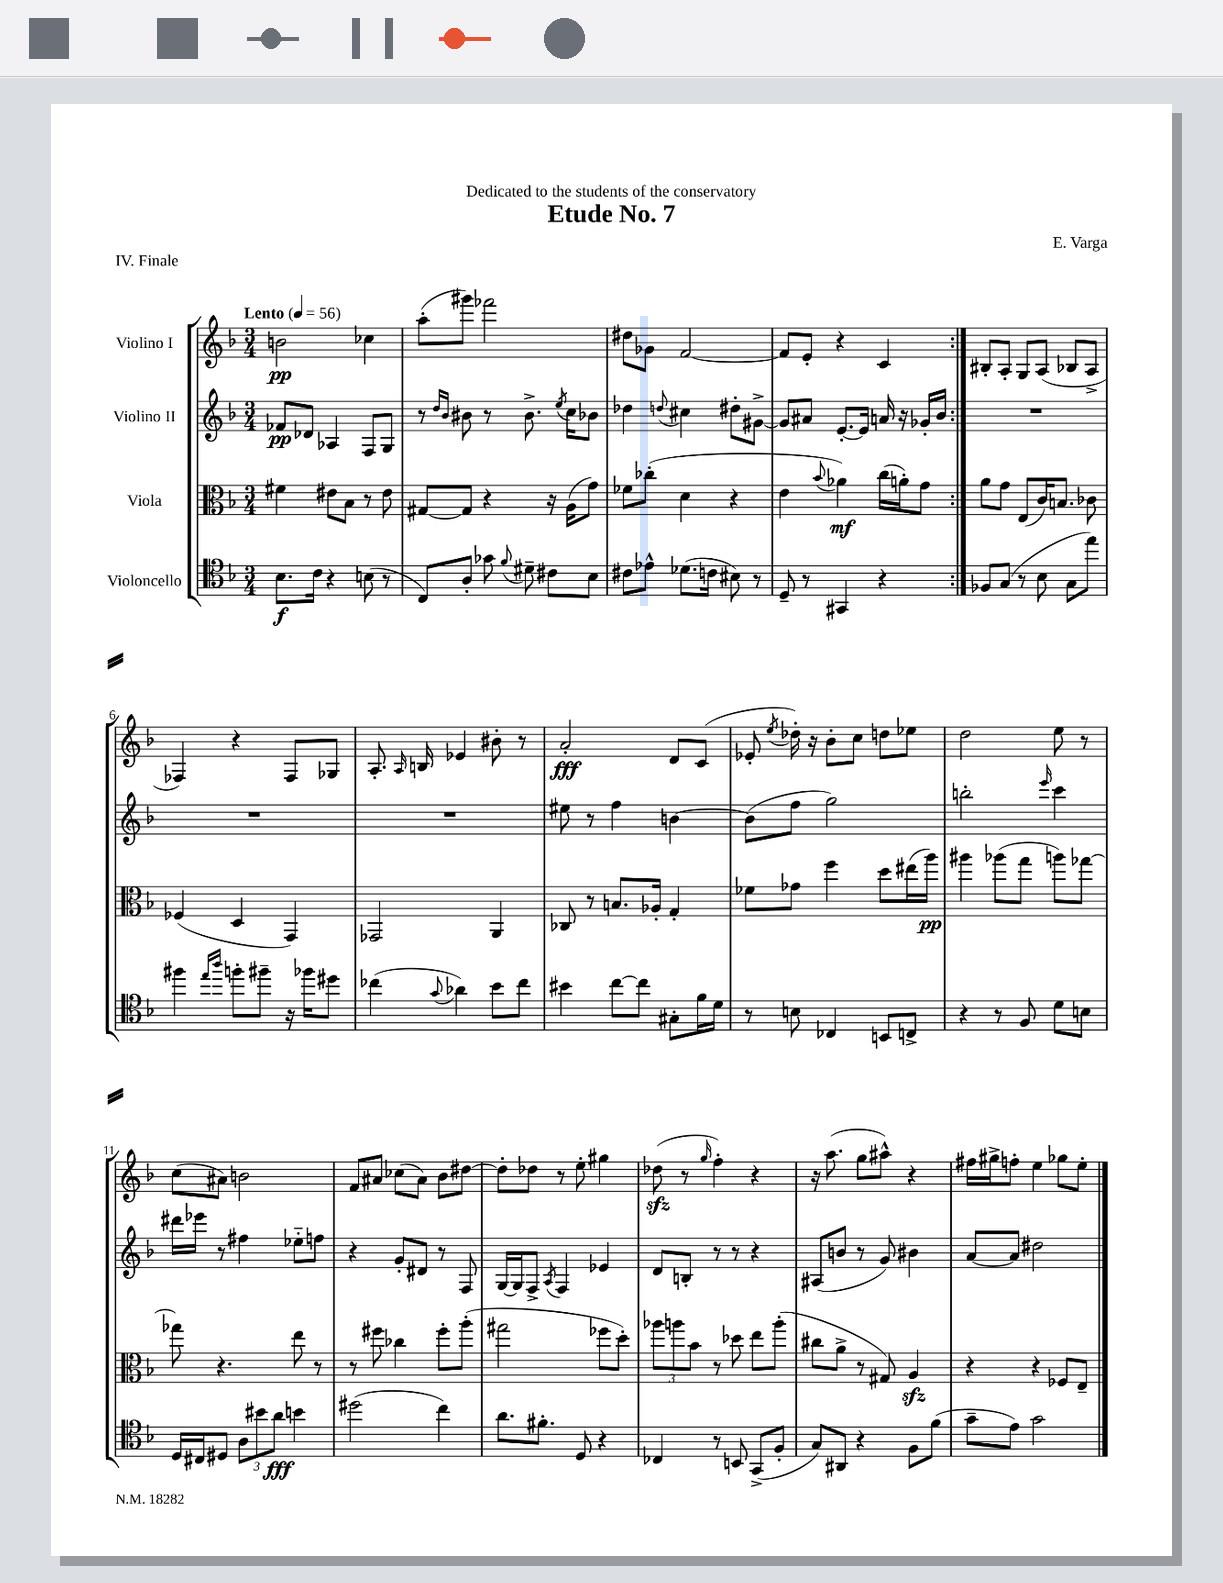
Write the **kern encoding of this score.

**kern	**kern	**kern	**kern
*staff4	*staff3	*staff2	*staff1
*clefC4	*clefC3	*clefG2	*clefG2
*k[b-]	*k[b-]	*k[b-]	*k[b-]
*M3/4	*M3/4	*M3/4	*M3/4
*MM56	*MM56	*MM56	*MM56
8.B-	4f#	8f-	2b
.	.	8d-	.
16c	.	.	.
4r	8e#	4A-	.
.	8B-	.	.
(8B	8r	8F	4cc-
8r	8e#	8G	.
=	=	=	=
8C)	[8G#	8r	(8aa'
.	.	16qqdd	.
.	.	16qqb-	.
8A'	8G#]	8b#	8ggg#)
8g-	4r	8r	2fff-
8qqf	.	.	.
8d#~	.	8.b#^	.
8c#	16r	.	.
.	.	8qee	.
.	(16A	16cc	.
8B-	8g)	8b-	.
=	=	=	=
8c#	8f-	4dd-	8dd#
8e-^^	(8cc-'	.	8g-
.	.	8qqdd	.
(8.d-	4d	4cc#	[2f
16c	.	.	.
8B#)	4r	8dd#'	.
8r	.	[8g#^	.
=	=	=	=
8D~	4e	8g#]	8f]
8r	.	8a#	8e'
.	8qqb-	.	.
4GG#	4a-)	[8.e'	4r
.	.	16e]	.
4r	(16cc	16a	4c
.	16a')	16r	.
.	8g	16g-'	.
.	.	16b-	.
=:|!	=:|!	=:|!	=:|!
8F-	8a	2.r	8B#'
(8G	8g	.	8A'
8r	(8E	.	8G
8B-	16c)	.	(8A
.	8.B	.	.
8G	.	.	8B-
8ee)	8c-	.	8A^
=	=	=	=
4ff#	(4F-	2.r	4F-)
16qqee	.	.	.
16qqaa	.	.	.
8ff'	4D	.	4r
8ff#~	.	.	.
16r	4GG)	.	8F-
16ff-	.	.	.
8dd#	.	.	8G-
=	=	=	=
(4cc-	2GG-	2.r	8.A'
.	.	.	16qqA
.	.	.	16B
8qqg	.	.	.
4a-)	.	.	4e-
8b-	4AA	.	8b#'
8cc-	.	.	8r
=	=	=	=
4b#	8C-	8ee#	2a'
.	8r	8r	.
[8cc	8.B	4ff	.
8cc]	.	.	.
.	16A-'	.	.
8G#'	4G'	[4b	8d
16f	.	.	(8c
16d	.	.	.
=	=	=	=
8r	8f-	(8b]	8e-'
.	.	.	8qee
8B	8g-	8ff	16dd-')
.	.	.	16r
4C-	4ff	2gg)	8b-'
.	.	.	8cc
8BB	8dd	.	8dd
8C^	(16ee#	.	8ee-
.	16aa)	.	.
=	=	=	=
4r	4aa#	2bb'	2dd
8r	(8aa-	.	.
8F	8gg	.	.
.	.	16qqeee	.
8d	8aa)	4ccc	8ee
8B	[8gg-	.	8r
=	=	=	=
16D	8gg-]	16ddd#	(8cc
16C#	.	16eee-	.
8D#	4.r	8r	8a#)
12A	.	4ff#	2b
12b#	.	.	.
12a	.	.	.
4b	8ee	8ee-'~	.
.	8r	8ff	.
=	=	=	=
(2dd#	8r	4r	8f
.	8ff#	.	8a#
.	4cc-	8g'	(8cc-
.	.	8d#	8a#)
4cc)	8ff#'	8r	8b-
.	(8aa'	8F	[8dd#
=	=	=	=
8.a	2gg#	[16G	8dd#']
.	.	16G]	.
.	.	8F^	8dd-
8.f#'	.	.	.
.	.	8qA	.
.	.	4F	8r
8D	.	.	8ee'
4r	8ff-	4e-	4gg#
.	8dd')	.	.
=	=	=	=
4C-	12aa-	8d	(8dd-
.	12aa	.	.
.	.	8B'	8r
.	12b-	.	.
.	.	.	16qqgg
8r	8r	8r	4ff')
8BB	8dd-	8r	.
(8GG^	8ee	4r	4r
8F'	(8aa'	.	.
=	=	=	=
8G)	8cc#	(8A#	16r
.	.	.	(8.aa
8AA#	8a^	8b	.
4r	8r	8r	8gg
.	8G#)	8g)	8aa#^^)
8F	4A	4b#	4r
(8f	.	.	.
=	=	=	=
8g~	4r	[8a	16ff#
.	.	.	16gg#^
8e)	.	8a]	8ff'
2g	4r	2dd#	4ee
.	8F-	.	8gg-
.	8E~	.	8ee'
==	==	==	==
*-	*-	*-	*-
